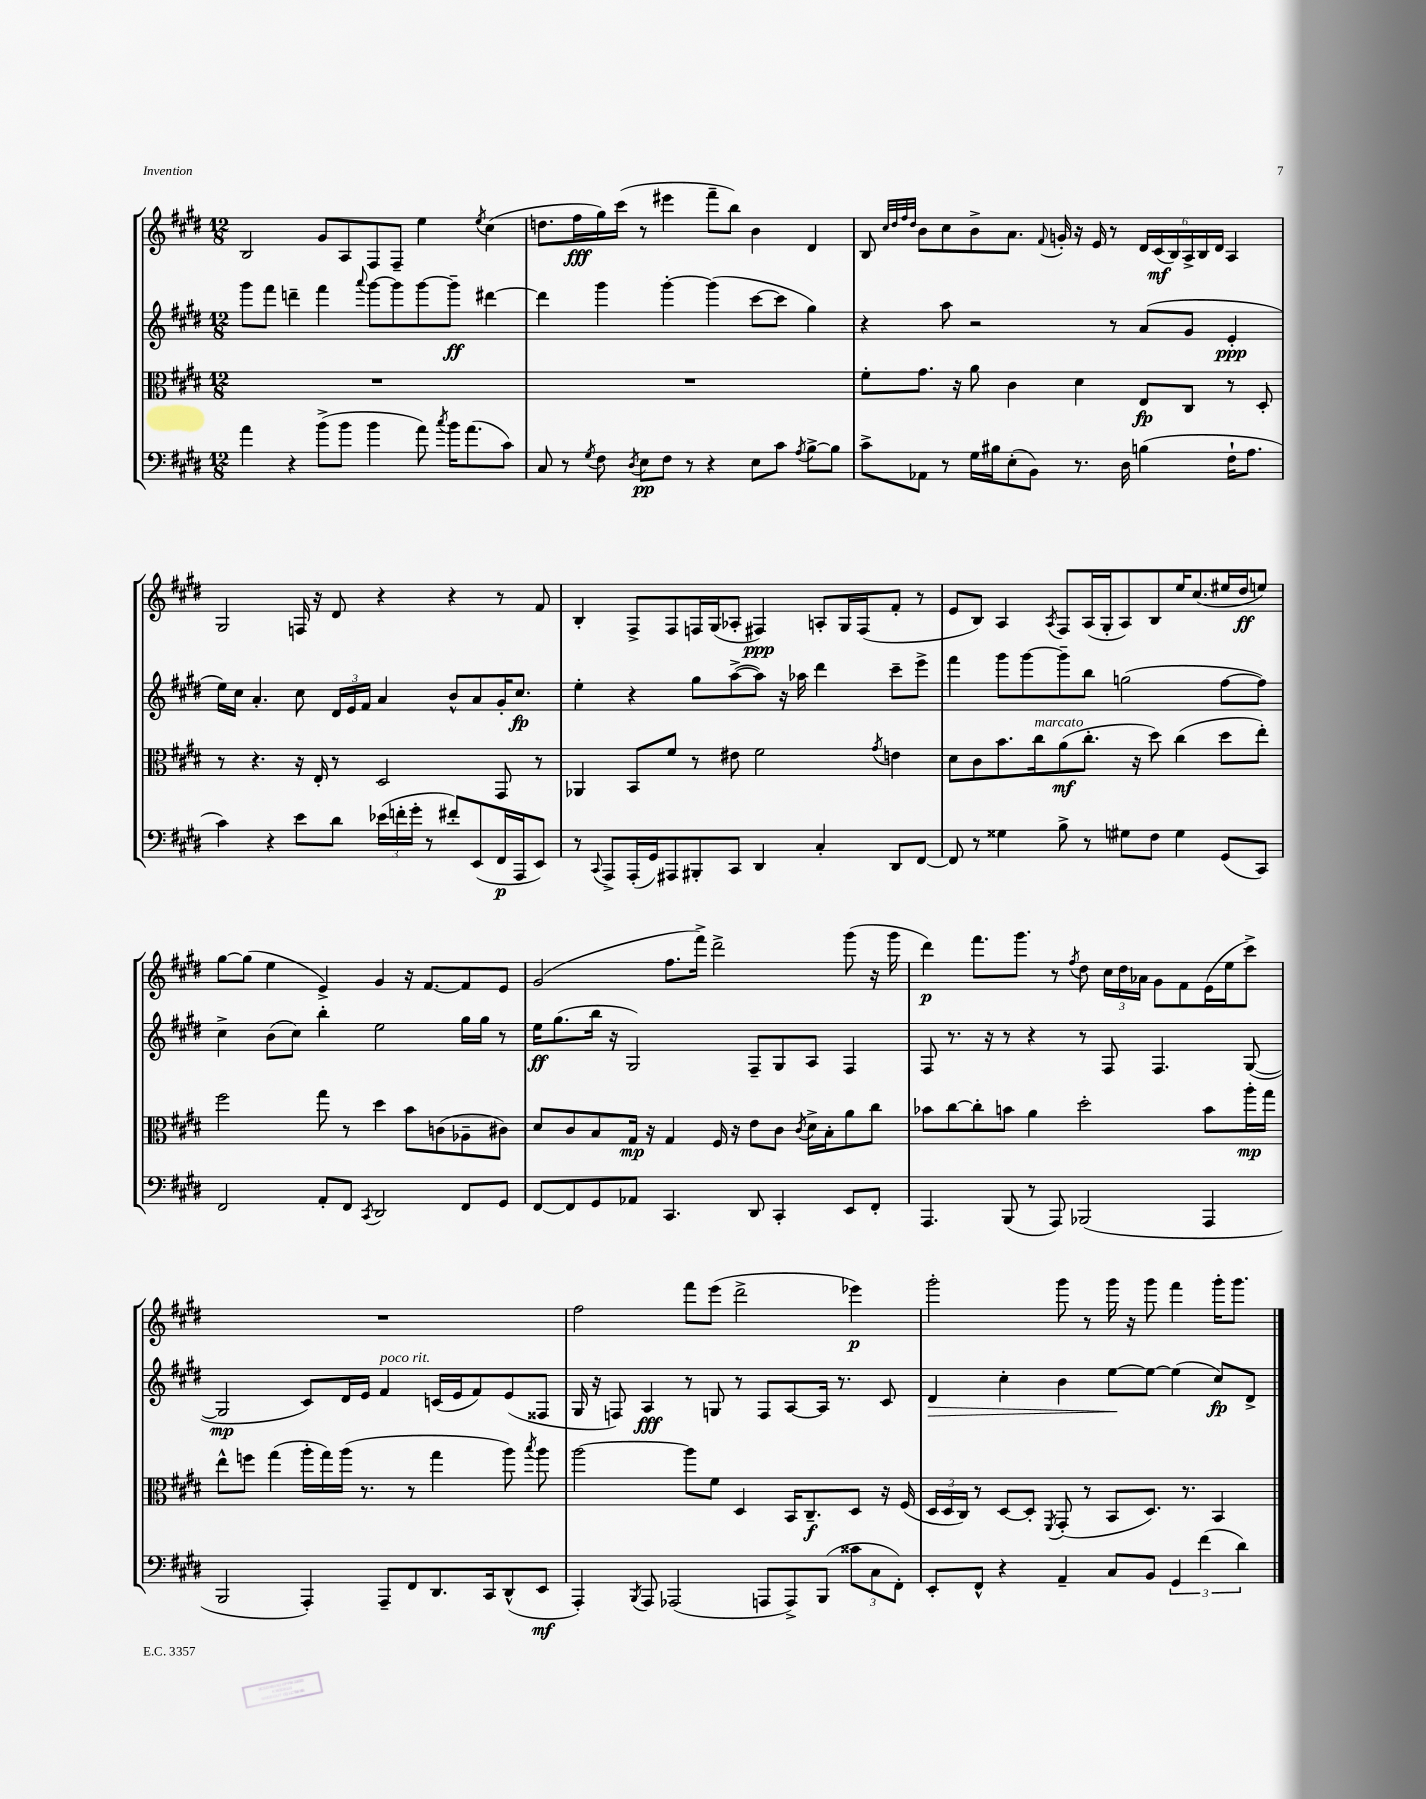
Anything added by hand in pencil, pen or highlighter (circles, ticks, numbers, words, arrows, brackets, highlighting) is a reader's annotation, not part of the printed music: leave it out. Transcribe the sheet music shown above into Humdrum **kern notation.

**kern	**dynam	**kern	**dynam	**kern	**dynam	**kern	**dynam
*part4	*part4	*part3	*part3	*part2	*part2	*part1	*part1
*staff4	*staff4	*staff3	*staff3	*staff2	*staff2	*staff1	*staff1
*clefF4	*	*clefC3	*	*clefG2	*	*clefG2	*
*k[f#c#g#d#]	*	*k[f#c#g#d#]	*	*k[f#c#g#d#]	*	*k[f#c#g#d#]	*
*M12/8	*	*M12/8	*	*M12/8	*	*M12/8	*
=124	=124	=124	=124	=124	=124	=124	=124
4a\	.	1.r	.	8ggg#\L	.	2B/	.
.	.	.	.	8fff#\J	.	.	.
4r	.	.	.	4dddn~\	.	.	.
(8b^\L	.	.	.	4fff#\	.	8g#/L	.
8b\J	.	.	.	.	.	8A/	.
.	.	.	.	8qqaaa/	.	.	.
4b\	.	.	.	[8ggg#\L	.	8F#/	.
.	.	.	.	8ggg#\]	.	8F#~/J	.
8a\)	.	.	.	[8ggg#\	.	4ee\	.
8qcc#/	.	.	.	.	.	.	.
16b\KL	.	.	.	8ggg#~\J]	ff	.	.
(8.a\	.	.	.	.	.	.	.
.	.	.	.	.	.	8qee/	.
.	.	.	.	[4ddd#X\	.	(4cc#\	.
8c#\J)	.	.	.	.	.	.	.
=125	=125	=125	=125	=125	=125	=125	=125
8C#/	.	1.r	.	4ddd#\]	.	8.ddn\L	.
8r	.	.	.	.	.	.	.
.	.	.	.	.	.	16ff#\L	fff
8qG#/	.	.	.	.	.	.	.
8F#\	.	.	.	4ggg#\	.	16gg#\)	.
.	.	.	.	.	.	(16ccc#\JJ	.
8qD#/	.	.	.	.	.	.	.
8E\L	pp	.	.	.	.	8r	.
8F#\J	.	.	.	[4ggg#'\	.	4eee#X\	.
8r	.	.	.	.	.	.	.
4r	.	.	.	(4ggg#\]	.	8fff#~\L	.
.	.	.	.	.	.	8bb\J)	.
8E\L	.	.	.	[8ccc#\L	.	4b\	.
8c#\J	.	.	.	8ccc#\J]	.	.	.
8qA/	.	.	.	.	.	.	.
[8B^\L	.	.	.	4gg#\)	.	4d#/	.
8B\J]	.	.	.	.	.	.	.
=126	=126	=126	=126	=126	=126	=126	=126
8c#^\L	.	8f#'\L	.	4r	.	8B/	.
.	.	.	.	.	.	32qqcc#/LLL	.
.	.	.	.	.	.	32qqdd#/	.
.	.	.	.	.	.	32qqff#/	.
.	.	.	.	.	.	32qqdd#/JJJ	.
8AA-X\J	.	8.g#\J	.	.	.	8b\L	.
8r	.	.	.	8aa\	.	8cc#\	.
.	.	16r	.	.	.	.	.
16G#\LL	.	8a\	.	2r	.	8b^\	.
16B#X\J	.	.	.	.	.	.	.
(8E'\	.	4c#\	.	.	.	8.a\J	.
8BB\J)	.	.	.	.	.	.	.
.	.	.	.	.	.	8qqf#/	.
.	.	.	.	.	.	16gn'/	.
8.r	.	4d#\	.	.	.	16r	.
.	.	.	.	.	.	16e/	.
.	.	.	.	8r	.	8r	.
16D#\	.	.	.	.	.	.	.
(4Bn\	.	8E/L	fp	(8a/L	.	24d#/LL	.
.	.	.	.	.	.	(24c#/	mf
.	.	.	.	.	.	24B/)	.
.	.	8C#/J	.	8g#/J	.	24A^/	.
.	.	.	.	.	.	24B/	.
.	.	.	.	.	.	24d#/JJ	.
16F#`\KL	.	8r	.	4e'/	ppp	4A/	.
8.A\J	.	.	.	.	.	.	.
.	.	8D#'/	.	.	.	.	.
!!LO:LB:g=z
=127	=127	=127	=127	=127	=127	=127	=127
4c#\)	.	8r	.	16ee\LL)	.	2G#/	.
.	.	.	.	16cc#\JJ	.	.	.
.	.	4.r	.	4.a'/	.	.	.
4r	.	.	.	.	.	.	.
8e\L	.	16r	.	8cc#\	.	16Fn/	.
.	.	16E'/	.	.	.	16r	.
8d#\J	.	8r	.	24d#/LL	.	8d#/	.
.	.	.	.	24e/	.	.	.
.	.	.	.	24f#/JJ	.	.	.
(24e-X\LL	.	2D#/	.	4a/	.	4r	.
24fn'\	.	.	.	.	.	.	.
24g#'\JJ	.	.	.	.	.	.	.
8r	.	.	.	.	.	.	.
8f#X'/L)	.	.	.	8b^^/L	.	4r	.
(8EE/	.	.	.	8a/	.	.	.
16FF#/L	p	8GG#/	.	16g#'/K	.	8r	.
16AAA/J	.	.	.	8.cc#/J	fp	.	.
8EE/J)	.	8r	.	.	.	8f#/	.
=128	=128	=128	=128	=128	=128	=128	=128
8r	.	4AA-X/	.	4ee'\	.	4B'/	.
8qqCC#/	.	.	.	.	.	.	.
8AAA^/L	.	.	.	.	.	.	.
(16AAA'/L	.	8BB/L	.	4r	.	8F#^/L	.
16GG#/J)	.	.	.	.	.	.	.
8AAA#X/	.	8f#/J	.	.	.	8F#/	.
8BBB#X'/	.	8r	.	8gg#\L	.	16Fn/L	.
.	.	.	.	.	.	(16G#/J	.
8CC#/J	.	8e#X\	.	([8aa^\	.	8A-X'/J	.
4DD#/	.	2f#\	.	8aa\J])	.	4F#X/)	ppp
.	.	.	.	16r	.	.	.
.	.	.	.	16aa-X\	.	.	.
4C#'/	.	.	.	4ddd#\	.	8An'/L	.
.	.	.	.	.	.	16G#/L	.
.	.	.	.	.	.	(16F#/J	.
.	.	8qg#/	.	.	.	.	.
8DD#/L	.	4en\	.	8ccc#~\L	.	8f#'/J	.
[8FF#/J	.	.	.	8eee^\J	.	8r	.
=129	=129	=129	=129	=129	=129	=129	=129
8FF#/]	.	8d#\L	.	4fff#\	.	8e/L	.
8r	.	8c#\	.	.	.	8B/J)	.
4G##X\	.	8.b\	.	8ggg#\L	.	4A/	.
.	.	.	.	[8ggg#\	.	.	.
!	!	!LO:TX:a:i:t=marcato	!	!	!	!	!
.	.	16cc#\k	.	.	.	.	.
.	.	.	.	.	.	8qA/	.
8B^\	.	(8a\	mf	8ggg#~\]	.	8F#/L	.
8r	.	8.cc#'\J	.	8bb\J	.	(16A/L	.
.	.	.	.	.	.	16G#'/J	.
8G#X\L	.	.	.	(2ggn\	.	8A/)	.
.	.	16r	.	.	.	.	.
8F#\J	.	8dd#\)	.	.	.	8B/	.
4G#\	.	(4cc#\	.	.	.	16ee/K	.
.	.	.	.	.	.	(8.cc#/	.
(8GG#/L	.	8dd#\L	.	[8ff#\L	.	16ee#X/L	.
.	.	.	.	.	.	16dd#/J	ff
8CC#/J)	.	8ee'\J)	.	8ff#\J])	.	8een/J)	.
!!LO:LB:g=z
=130	=130	=130	=130	=130	=130	=130	=130
2FF#/	.	2ff#\	.	4cc#^\	.	[8gg#\L	.
.	.	.	.	.	.	(8gg#\J]	.
.	.	.	.	(8b\L	.	4ee\	.
.	.	.	.	8cc#\J)	.	.	.
8AA'/L	.	8gg#\	.	4bb'\	.	4e^/)	.
8FF#/J	.	8r	.	.	.	.	.
8qCC#/	.	.	.	.	.	.	.
2DD#/	.	4dd#\	.	2ee\	.	4g#/	.
.	.	8b\L	.	.	.	16r	.
.	.	.	.	.	.	[8.f#/L	.
.	.	(8cn\	.	.	.	.	.
8FF#/L	.	8A-X~\	.	16gg#\LL	.	8f#/]	.
.	.	.	.	16gg#\JJ	.	.	.
8GG#/J	.	8c#X\J)	.	8r	.	8e/J	.
=131	=131	=131	=131	=131	=131	=131	=131
[8FF#/L	.	8d#/L	.	16ee\KL	ff	(2g#/	.
.	.	.	.	(8.gg#\	.	.	.
8FF#/]	.	8c#/	.	.	.	.	.
8GG#/	.	8B/	.	16bb\Jk	.	.	.
.	.	.	.	16r	.	.	.
8AA-X/J	.	16G#/Jk	mp	2G#/)	.	.	.
.	.	16r	.	.	.	.	.
4.CC#/	.	4G#/	.	.	.	8.ff#\L	.
.	.	.	.	.	.	16fff#^\Jk)	.
.	.	16F#/	.	.	.	2ddd#^\	.
.	.	16r	.	.	.	.	.
8DD#/	.	8e\L	.	8F#~/L	.	.	.
4CC#'/	.	8c#\J	.	8G#/	.	.	.
.	.	8qc#/	.	.	.	.	.
.	.	16d#^\LL	.	8A/J	.	.	.
.	.	16B'\J	.	.	.	.	.
8EE/L	.	8a\	.	4F#/	.	(8ggg#\	.
8FF#'/J	.	8cc#\J	.	.	.	16r	.
.	.	.	.	.	.	16ggg#\	.
=132	=132	=132	=132	=132	=132	=132	=132
4.AAA/	.	8b-X\L	.	8F#/	.	4ddd#\)	p
.	.	[8cc#\	.	8.r	.	.	.
.	.	8cc#'\]	.	.	.	8.fff#\L	.
.	.	.	.	16r	.	.	.
(8BBB/	.	8bn\J	.	8r	.	.	.
.	.	.	.	.	.	8.ggg#\J	.
8r	.	4a\	.	4r	.	.	.
8AAA/)	.	.	.	.	.	8r	.
.	.	.	.	.	.	8qff#/	.
(2BBB-X/	.	2dd#'\	.	8r	.	8dd#\	.
.	.	.	.	8F#/	.	24cc#\LL	.
.	.	.	.	.	.	24dd#\	.
.	.	.	.	.	.	24a-X\JJ	.
.	.	.	.	4.F#/	.	8g#\L	.
.	.	.	.	.	.	8f#\	.
4AAA/	.	8b\L	.	.	.	(16e\L	.
.	.	.	.	.	.	16ee\J	.
.	.	16aa'\L	mp	([8G#/	.	8ccc#^\J)	.
.	.	16gg#\JJ	.	.	.	.	.
!!LO:LB:g=z
=133	=133	=133	=133	=133	=133	=133	=133
2BBB/	.	8ee^^\L	.	2G#/]	mp	1.r	.
.	.	8ffn\J	.	.	.	.	.
.	.	(4gg#\	.	.	.	.	.
4AAA'/)	.	16aa'\LL	.	8c#/L)	.	.	.
.	.	16gg#\)	.	.	.	.	.
.	.	(16aa\JJ	.	16d#/L	.	.	.
.	.	8.r	.	16e/JJ	.	.	.
!	!	!	!	!LO:TX:a:i:t=poco rit.	!	!	!
8AAA~/L	.	.	.	4f#/	.	.	.
8FF#/	.	8r	.	.	.	.	.
8.DD#/	.	4gg#\	.	(16cn/LL	.	.	.
.	.	.	.	16e/J	.	.	.
.	.	.	.	8f#/)	.	.	.
16CC#/k	.	.	.	.	.	.	.
(8DD#^^/	.	8aa\)	.	(8e/	.	.	.
.	.	8qbb/	.	.	.	.	.
8EE/J	mf	8aa\	.	8F##X/J	.	.	.
=134	=134	=134	=134	=134	=134	=134	=134
4AAA'/)	.	[2aa\	.	16G#/	.	2ff#\	.
.	.	.	.	16r	.	.	.
.	.	.	.	8Fn/)	.	.	.
8qBBB/	.	.	.	.	.	.	.
8AAA/	.	.	.	4A/	fff	.	.
(2AAA-X/	.	.	.	.	.	.	.
.	.	8aa\L]	.	8r	.	8fff#\L	.
.	.	8f#\J	.	8Gn/	.	(8eee\J	.
.	.	4D#/	.	8r	.	2ddd#^\	.
8AAAn/L	.	.	.	8F/L	.	.	.
8AAA^/)	.	16BB/KL	.	[8A/	.	.	.
.	.	8.C#~/	f	.	.	.	.
(8BBB/J	.	.	.	16A/Jk]	.	.	.
.	.	.	.	8.r	.	.	.
12c##X\L	.	8D#/J	.	.	.	4eee-X\)	p
12C#\	.	.	.	.	.	.	.
.	.	16r	.	8c#/	.	.	.
12FF#'\J)	.	.	.	.	.	.	.
.	.	(16F#/	.	.	.	.	.
=135	=135	=135	=135	=135	=135	=135	=135
!	!	!	!	!	!LO:HP:b	!	!
8EE'/L	.	24D#/LL	.	4d#/	>	2ggg#'\	.
.	.	24D#/	.	.	.	.	.
.	.	24C#/JJ)	.	.	.	.	.
8FF#^^/J	.	8r	.	.	.	.	.
4r	.	[8D#/L	.	4cc#'\	.	.	.
.	.	8D#'/J]	.	.	.	.	.
.	.	8qFF#/	.	.	.	.	.
4AA~/	.	(8GG#'/	.	4b\	.	8ggg#\	.
.	.	8r	.	.	.	8r	.
8C#/L	.	8BB/L	.	[8ee\L	.	16ggg#\	.
.	.	.	.	.	.	16r	.
8BB/J	.	8.D#/J)	.	8ee\J_	]	8ggg#\	.
6GG#/	.	.	.	(4ee\]	.	4fff#\	.
.	.	8.r	.	.	.	.	.
(6f#\	.	.	.	.	.	.	.
.	.	4BB/	.	8cc#/L)	fp	16ggg#'\KL	.
.	.	.	.	.	.	8.ggg#\J	.
6d#\)	.	.	.	.	.	.	.
.	.	.	.	8d#^/J	.	.	.
==	==	==	==	==	==	==	==
*-	*-	*-	*-	*-	*-	*-	*-
